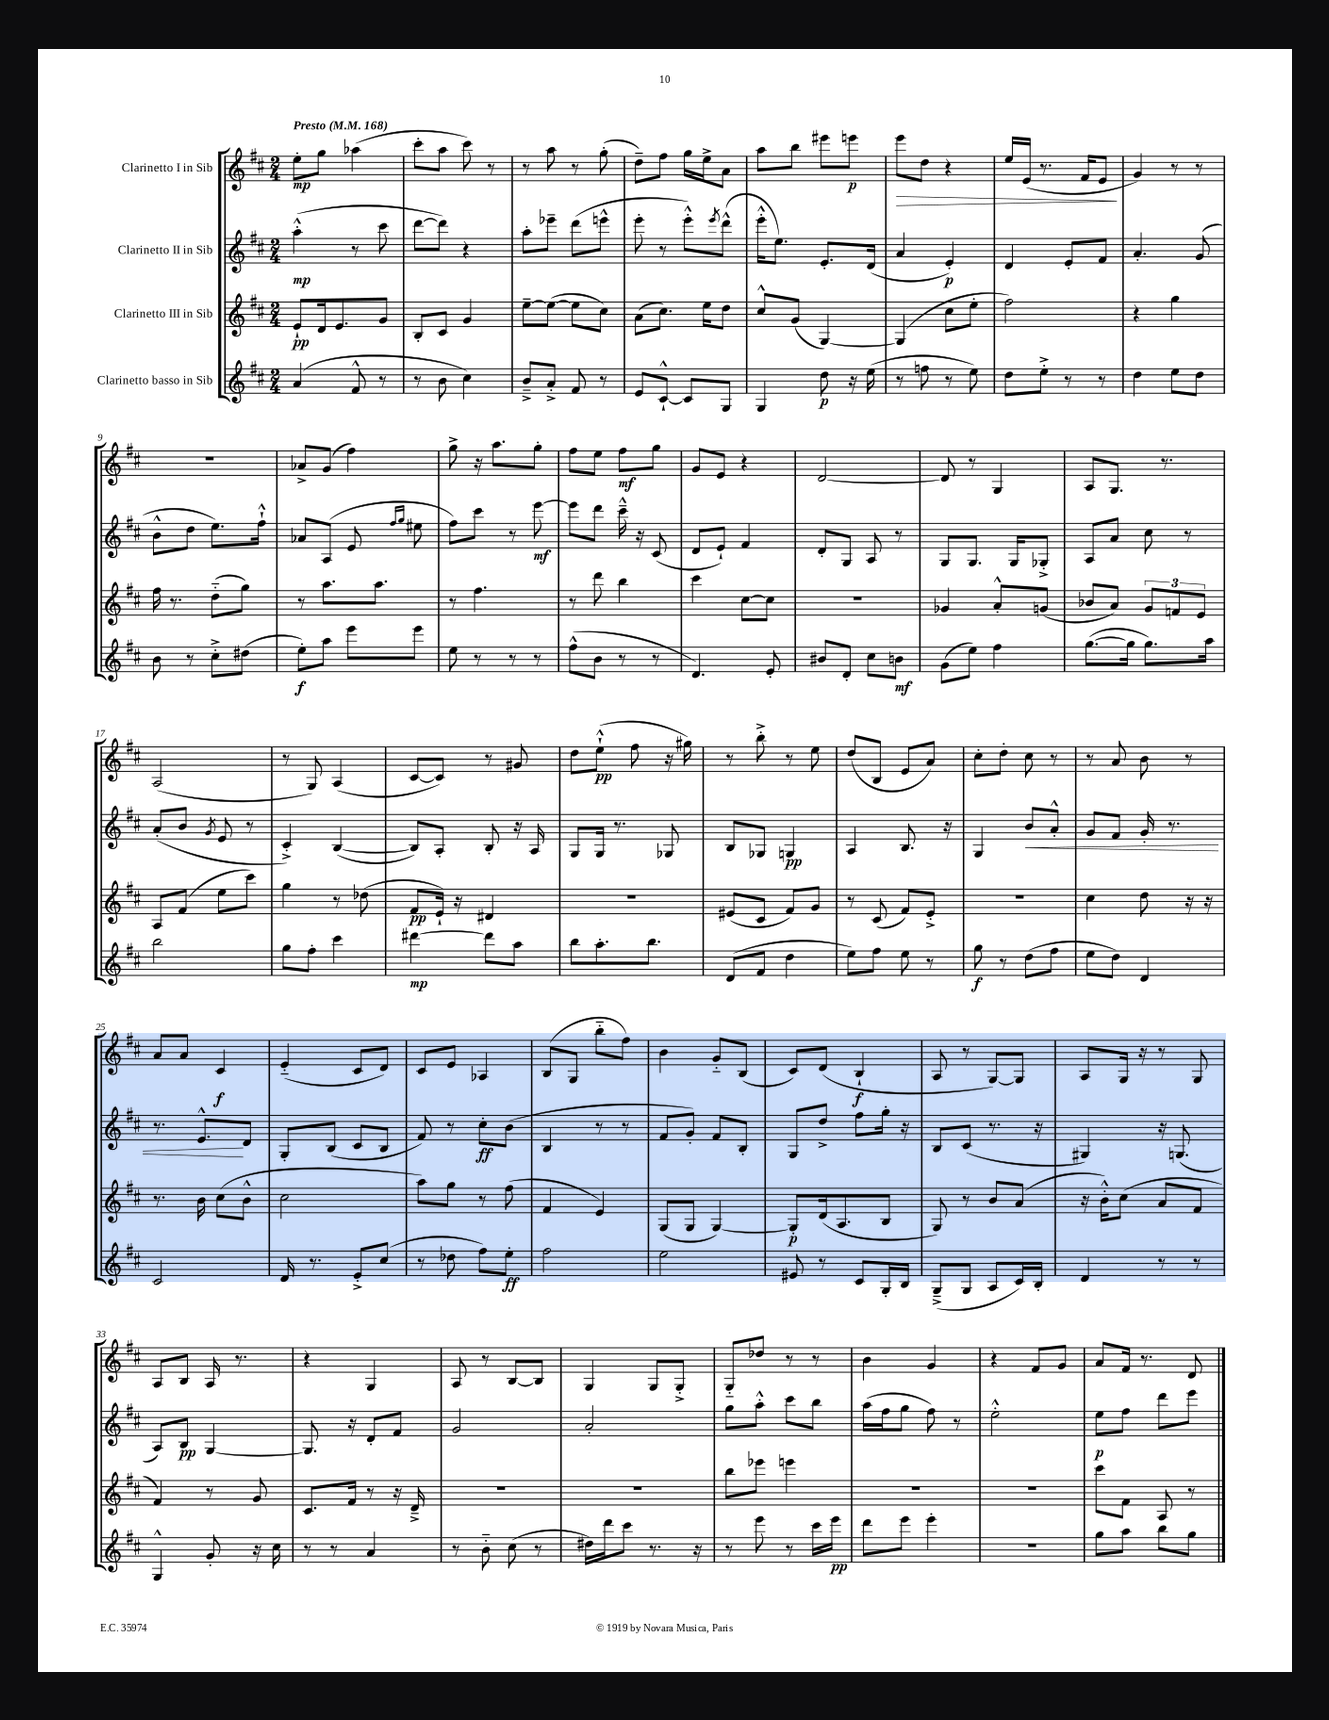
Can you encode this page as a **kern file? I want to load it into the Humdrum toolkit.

**kern	**kern	**kern	**kern
*staff4	*staff3	*staff2	*staff1
*clefG2	*clefG2	*clefG2	*clefG2
*k[f#c#]	*k[f#c#]	*k[f#c#]	*k[f#c#]
*M2/4	*M2/4	*M2/4	*M2/4
*MM168	*MM168	*MM168	*MM168
(4a/	8e`/L	(4aa'^^\	8ee'\L
.	16d/k	.	8gg\J
.	8.e/	.	.
8f#^^/	.	8r	(4aa-\
8r	8g/J	8ccc#\	.
=	=	=	=
8r	8B'/L	[8ddd\L	8ccc#'\L
8b\	8c#/J	8ddd\]J)	8aa\J
4cc#\)	4g/	4r	8ccc#\)
.	.	.	8r
=	=	=	=
8b~^/L	[8ee~\L	8aa'\L	8r
8a'^/J	(8ee\_J	8eee-~\J	8aa\
8f#/	8ee\]L	(8ddd\L	8r
8r	8cc#\J)	8eee^^\J	(8gg'\
=	=	=	=
8e/L	(8a\L	8eee'\	8dd~\L)
[8c#`^^/J	8.cc#\J)	8r	8ff#\J
8c#/]L	.	8eee'^^\L)	16gg\LL
.	16ee\LK	.	16ee^\J
.	.	8qeee/	.
8G/J	8dd\J	(8ddd^^\J	8a\J
=	=	=	=
4G/	8cc#^^/L	16eee'^^\LK	8aa\L
.	.	8.ee\J)	.
.	(8g/J	.	8bb\J
8dd\	[4G/)	8.e'/L	8eee#\L
16r	.	.	8eee\J
(16ee\	.	(16d/Jk	.
=	=	=	=
8r	(4G/]	4a/	8eee\L
8ff\	.	.	8dd\J
8r	8cc#\L	4e'/)	4r
8ee\)	8ee'\J	.	.
=	=	=	=
8dd\L	2ff#\)	4d/	16ee/LL
.	.	.	(16e/JJ
8ee'^\J	.	.	8.r
8r	.	8e'/L	.
.	.	.	16f#/LK
8r	.	8f#/J	8e/J
=	=	=	=
4dd\	4r	4.a'/	4g/)
8ee\L	4gg\	.	8r
8dd\J	.	(8g/	8r
=	=	=	=
8b\	16ff#\	8b^^\L	2r
.	8.r	.	.
8r	.	8dd\J	.
8cc#'^\L	(8dd'~\L	8.ee\L)	.
(8dd#\J	8gg\J)	.	.
.	.	16ff#`^^\Jk	.
=	=	=	=
8ee'\L)	8r	8a-/L	8a-^/L
8aa\J	8.aa\L	(8A/J	(8g/J
8eee\L	.	8e/	4ff#\)
.	8.aa\J	.	.
.	.	16qqff#/LL	.
.	.	16qqgg/JJ	.
8eee\J	.	8ee#\	.
=	=	=	=
8ee\	8r	8ff#\L)	8gg^\
8r	4.ff#\	8ccc#\J	16r
.	.	.	8.aa\L
8r	.	8r	.
8r	.	[8eee\	8gg'\J
=	=	=	=
(8ff#^^\L	8r	8eee\]L	8ff#\L
8b\J	8ddd\	8ddd\J	8ee\J
8r	4bb\	16ccc#~^^\	8ff#\L
.	.	16r	.
8r	.	(8c#/	8gg\J
=	=	=	=
4.d/)	4ccc#\	8d/L	8g/L
.	.	8e`/J)	8e/J
.	[8cc#\L	4f#/	4r
8e'/	8cc#\]J	.	.
=	=	=	=
8b#/L	2r	8d'/L	[2d/
8d'/J	.	8G/J	.
8cc#\L	.	8A/	.
8b\J	.	8r	.
=	=	=	=
(8g\L	4g-/	8G/L	8d/]
8ee\J)	.	8.G/J	8r
4ff#\	8a'^^/L	.	4G/
.	.	16G/LK	.
.	(8g/J	8G-'^/J	.
=	=	=	=
([8.gg\L	8b-/L	8A/L	8A/L
.	8a/J)	8a/J	8.G/J
16gg\]Jk	.	.	.
8.gg\L)	12g/L	8cc#\	.
.	.	.	8.r
.	12f/	.	.
.	.	8r	.
.	12e/J	.	.
16aa\Jk	.	.	.
=	=	=	=
2bb\	8A/L	(8a'/L	(2A/
.	(8f#/J	8b/J	.
.	.	8qg/	.
.	8ee\L	8e/	.
.	8ccc#\J)	8r	.
=	=	=	=
8gg\L	4gg\	4c#'^/)	8r
8ff#'\J	.	.	8G/)
4ccc#\	8r	([4B/	(4A/
.	(8dd-\	.	.
=	=	=	=
[4ddd#\	8f#/L	8B/]L)	[8c#/L
.	16e`/Jk)	8A'/J	8c#/]J)
.	16r	.	.
8ddd#\]L	4d#/	8B'/	8r
8aa\J	.	16r	8g#/
.	.	16A/	.
=	=	=	=
8bb\L	2r	8G/L	8dd\L
8.aa'\	.	16G/Jk	(8ee`^^\J
.	.	8.r	.
.	.	.	8ff#\
8.bb\J	.	.	.
.	.	8G-/	16r
.	.	.	16gg#\)
=	=	=	=
(8d/L	(8e#/L	8B/L	8r
8f#/J	8c#/J	8G-/J	8bb'^\
4dd\	8f#/L)	4G/	8r
.	8g/J	.	8ee\
=	=	=	=
8ee\L)	8r	4A/	(8dd/L
8ff#\J	(8c#/	.	8B/J
8ee\	8f#/L)	8.B/	8e/L
8r	8e'^/J	.	8a/J)
.	.	16r	.
=	=	=	=
8gg\	2r	4G/	8cc#'\L
8r	.	.	8dd'\J
(8dd\L	.	8b/L	8cc#\
8ff#\J	.	8a'^^/J	8r
=	=	=	=
8ee\L	4cc#\	8g/L	8r
8dd\J)	.	8f#/J	8a/
4d/	8dd\	16g'/	8b\
.	.	8.r	.
.	16r	.	8r
.	16r	.	.
=	=	=	=
2c#/	8.r	8.r	8a/L
.	.	.	8a/J
.	16b\	8.e^^/L	.
.	(8cc#\L	.	4c#/
.	8b^^\J	8d/J	.
=	=	=	=
16d/	2cc#\	8G'/L	(4e'~/
8.r	.	.	.
.	.	(8B/J	.
8e'^/L	.	8c#/L	8c#/L
(8cc#/J	.	8B/J	8d/J)
=	=	=	=
8r	8aa\L)	8f#/)	8c#/L
8dd-\	8gg\J	8r	8e/J
8ff#\L)	8r	8cc#'\L	4A-/
8ee'\J	(8ff#\	(8b\J	.
=	=	=	=
2ff#\	4f#/	4B/	(8B/L
.	.	.	8G/J
.	4e/)	8r	8bb'~\L
.	.	8r	8ff#\J)
=	=	=	=
2ee\	(8G/L	8f#/L	4b\
.	8G/J	8g'/J)	.
.	[4G/)	8f#/L	8g'~/L
.	.	8B'/J	(8B/J
=	=	=	=
8e#/	8G'/]L	8G/L	8c#/L)
8r	(16d/k	8dd^/J	(8d/J
.	8.A/	.	.
8c#/L	.	8ff#\L	4B`/
16G'/L	8B/J	16gg'\Jk	.
16B/JJ	.	16r	.
=	=	=	=
(8G~^/L	8G/)	8B/L	8A/
8G/J	8r	(8c#/J	8r
8A/L	8b/L	8.r	[8G/L)
16c#/L)	(8a/J	.	8G/]J
16B'/JJ	.	16r	.
=	=	=	=
4d/	16r	4G#/)	8A/L
.	16b'^^\LK)	.	.
.	(8cc#\J	.	16G/Jk
.	.	.	16r
8r	8a/L	16r	8r
.	.	(8.G/	.
8r	8f#/J	.	8G/
=	=	=	=
4G^^/	4f#/)	8A/L)	8A/L
.	.	8B/J	8B/J
8g'/	8r	[4G/	16A/
.	.	.	8.r
16r	8g/	.	.
16cc#\	.	.	.
=	=	=	=
8r	8.c#/L	8.G/]	4r
8r	.	.	.
.	16f#/Jk	16r	.
4a/	8r	8d'/L	4G/
.	16r	8f#/J	.
.	16d~^/	.	.
=	=	=	=
8r	2r	2g/	8A/
8b'~\	.	.	8r
(8cc#\	.	.	[8B/L
8r	.	.	8B/]J
=	=	=	=
16dd#\LL)	2r	2a'/	4G/
16ddd\J	.	.	.
8ccc#\J	.	.	.
8.r	.	.	8G/L
.	.	.	8G'^/J
16r	.	.	.
=	=	=	=
8r	8bb\L	8gg\L	8G'~/L
8eee\	8eee-\J	8aa'^^\J	8dd-/J
8r	4eee\	8ccc#\L	8r
16ccc#\LL	.	8bb\J	8r
16eee\JJ	.	.	.
=	=	=	=
8ddd\L	2r	(16aa\LL	4b\
.	.	16ff#\J	.
8eee\J	.	8gg\J	.
4eee'\	.	8ff#\)	4g/
.	.	8r	.
=	=	=	=
2r	2r	2ee'^^\	4r
.	.	.	8f#/L
.	.	.	8g/J
=	=	=	=
8gg\L	8ccc#\L	8ee\L	8a/L
8aa\J	8f#\J	8ff#\J	16f#/Jk
.	.	.	8.r
8bb\L	8A/	8ddd\L	.
8gg\J	8r	8eee\J	8d/
==	==	==	==
*-	*-	*-	*-
